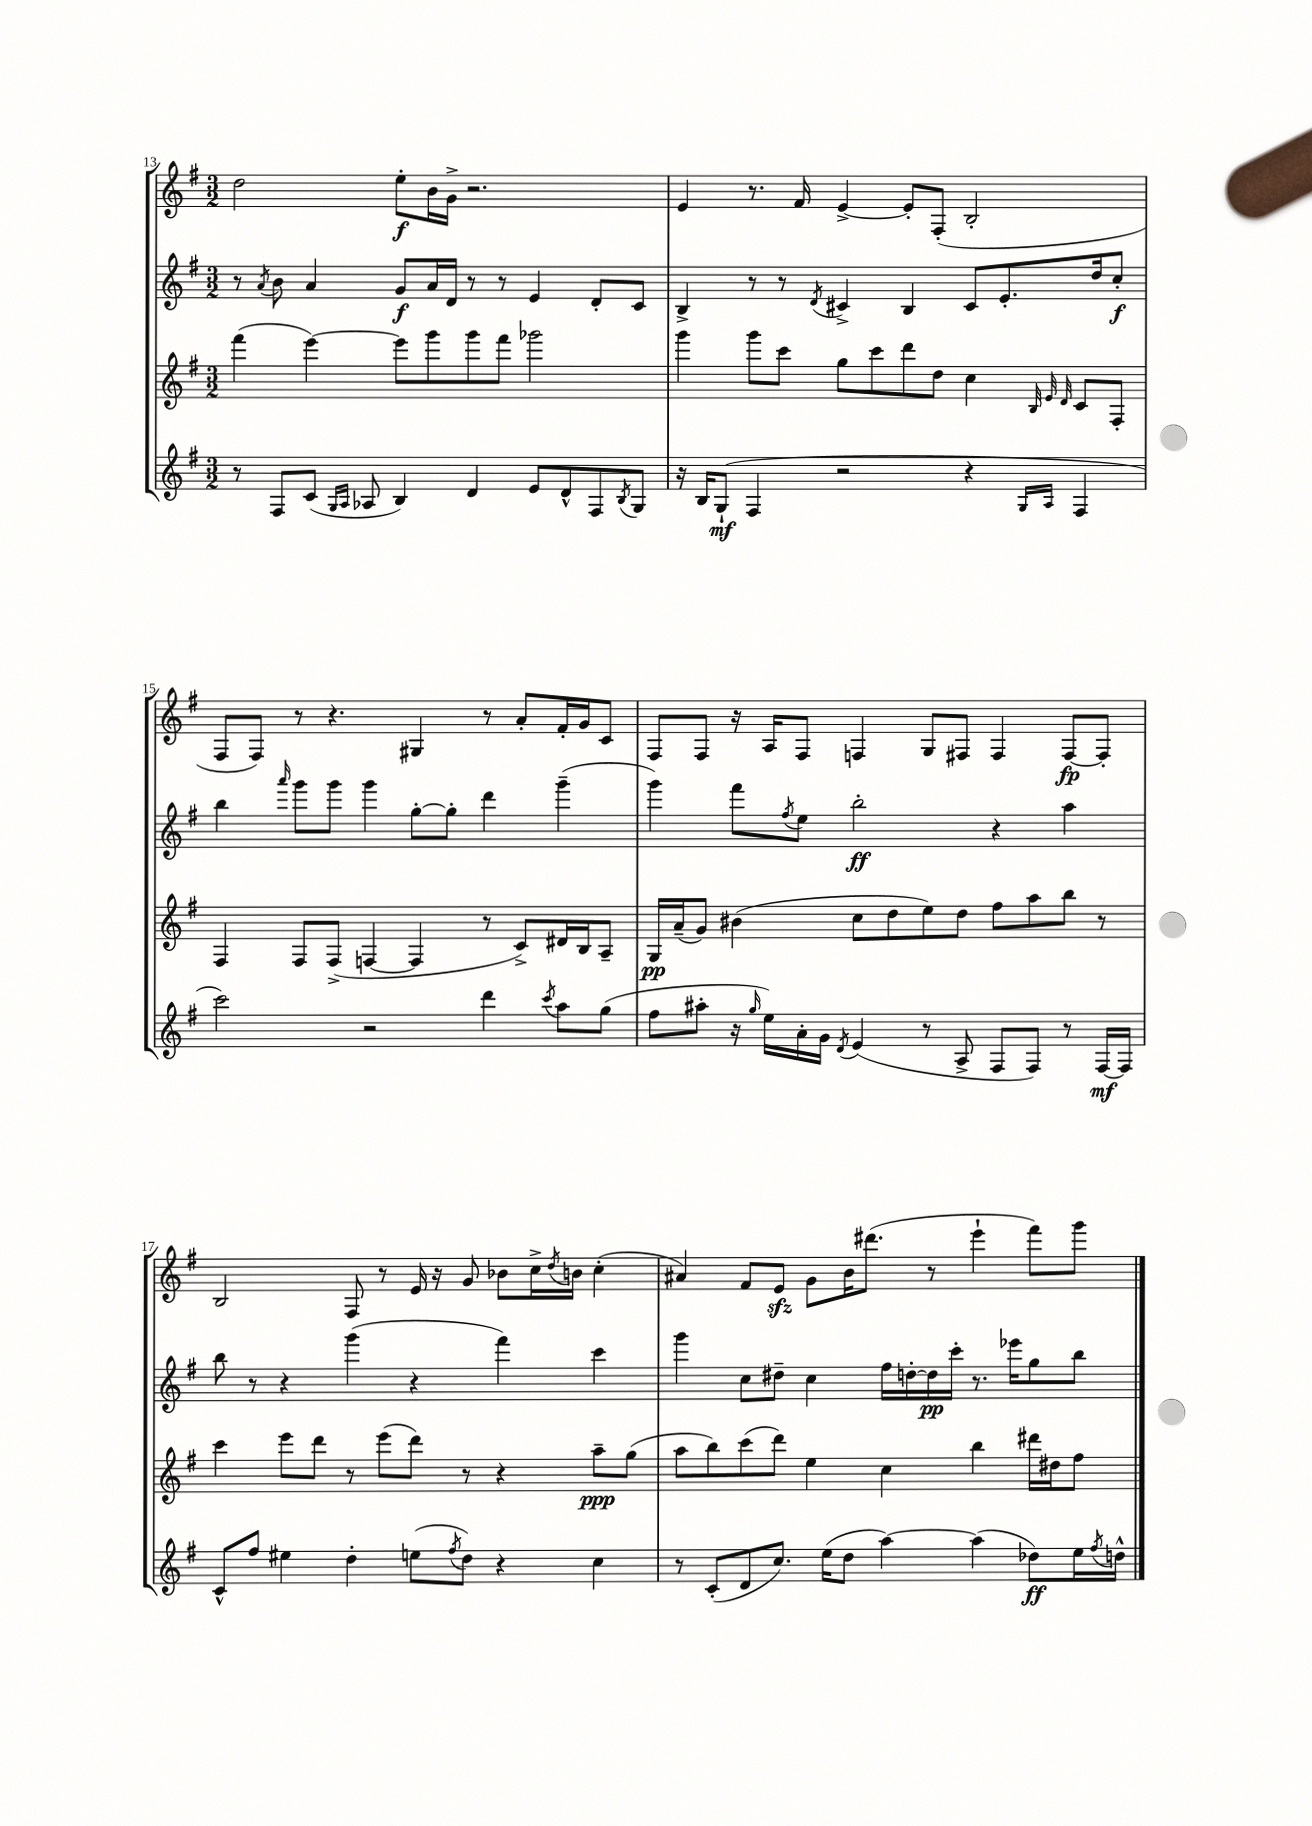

**kern	**kern	**kern	**kern
*staff4	*staff3	*staff2	*staff1
*clefG2	*clefG2	*clefG2	*clefG2
*k[f#]	*k[f#]	*k[f#]	*k[f#]
*M3/2	*M3/2	*M3/2	*M3/2
8r	(4fff#\	8r	2dd\
.	.	8qa/	.
8F#/L	.	8b\	.
(8c/J	[4eee\)	4a/	.
16qqG/LL	.	.	.
16qqA/JJ	.	.	.
8A-/	.	.	.
4B/)	8eee\]L	8g/L	8ee'\L
.	8ggg\	16a/L	16b\L
.	.	16d/JJ	16g^\JJ
4d/	8ggg\	8r	2.r
.	8fff#\J	8r	.
8e/L	2ggg-\	4e/	.
8d^^/	.	.	.
8F#/	.	8d'/L	.
8qB/	.	.	.
8G/J	.	8c/J	.
=	=	=	=
16r	4ggg\	4B^/	4e/
16B/LK	.	.	.
(8G`/J	.	.	.
4F#/	8ggg\L	8r	8.r
.	8ccc\J	8r	.
.	.	.	16f#/
.	.	8qd/	.
2r	8gg\L	4c#^/	[4e^/
.	8ccc\	.	.
.	8ddd\	4B/	8e'/]L
.	8dd\J	.	(8F#'/J
4r	4cc\	8c#/L	2B'/
.	.	8.e'/	.
.	32qqB/	.	.
16qqG/LL	32qqe/	.	.
16qqA/JJ	32qqd/	.	.
4F#/	8c/L	.	.
.	.	16dd/k	.
.	8F#'/J	8cc'/J	.
=	=	=	=
2ccc\)	4F#/	4bb\	8F#/L
.	.	.	8F#/J)
.	.	16qqaaa/	.
.	8F#/L	8ggg\L	8r
.	(8F#^/J	8ggg\J	4.r
2r	[4F/	4ggg\	.
.	4F/]	[8gg'\L	4G#/
.	.	8gg'\]J	.
4ddd\	8r	4ddd\	8r
.	8c^/L)	.	8a'/L
8qccc/	.	.	.
8aa\L	16d#/L	(4ggg~\	16f#'/L
.	16B/J	.	16g/J
(8gg\J	8A~/J	.	8c/J
=	=	=	=
8ff#\L	16G/LL	4ggg\)	8F#/L
.	(16a~/J	.	.
8aa#'\J	8g/J)	.	8F#/J
16r	(4b#\	8fff#\L	16r
16qqgg/	.	.	.
16ee\LL)	.	.	16A/LK
.	.	8qff#/	.
16a'\	.	8ee\J	8F#/J
16g\JJ	.	.	.
8qd/	.	.	.
(4e/	8cc\L	2bb'\	4F/
.	8dd\	.	.
8r	8ee\)	.	8G/L
8A^/	8dd\J	.	8F#/J
8F#/L	8ff#\L	4r	4F#/
8F#/J)	8aa\	.	.
8r	8bb\J	4aa\	[8F#/L
[16F#/LL	8r	.	8F#'/]J
16F#/]JJ	.	.	.
=	=	=	=
8c^^/L	4ccc\	8bb\	2B/
8ff#/J	.	8r	.
4ee#\	8eee\L	4r	.
.	8ddd\J	.	.
4dd'\	8r	(4ggg\	8F#/
.	(8eee\L	.	8r
(8ee\L	8ddd\J)	4r	16e/
.	.	.	16r
8qff#/	.	.	.
8dd\J)	8r	.	8g/
4r	4r	4fff#\)	8b-\L
.	.	.	16cc^\L
.	.	.	8qdd/
.	.	.	16b\JJ
4cc\	8aa~\L	4ccc\	(4cc'\
.	(8gg\J	.	.
=	=	=	=
8r	8aa\L	4ggg\	4a#/)
(8c'/L	8bb\)	.	.
8d/	(8ccc\	8cc\L	8f#/L
8.cc/J)	8ddd\J)	8dd#~\J	8e/J
.	4ee\	4cc\	8g\L
(16ee\LK	.	.	.
8dd\J	.	.	16b\K
.	.	.	(8.ddd#\J
[4aa\)	4cc\	16ff#\LL	.
.	.	[16dd'\	.
.	.	16dd\]	8r
.	.	16ccc'\JJ	.
(4aa\]	4bb\	8.r	4eee`\
.	.	16eee-\LK	.
8dd-\L)	16ddd#\LL	8gg\	8fff#\L)
.	16dd#\J	.	.
16ee\L	8ff#\J	8bb\J	8ggg\J
8qff#/	.	.	.
16dd^^\JJ	.	.	.
==	==	==	==
*-	*-	*-	*-
